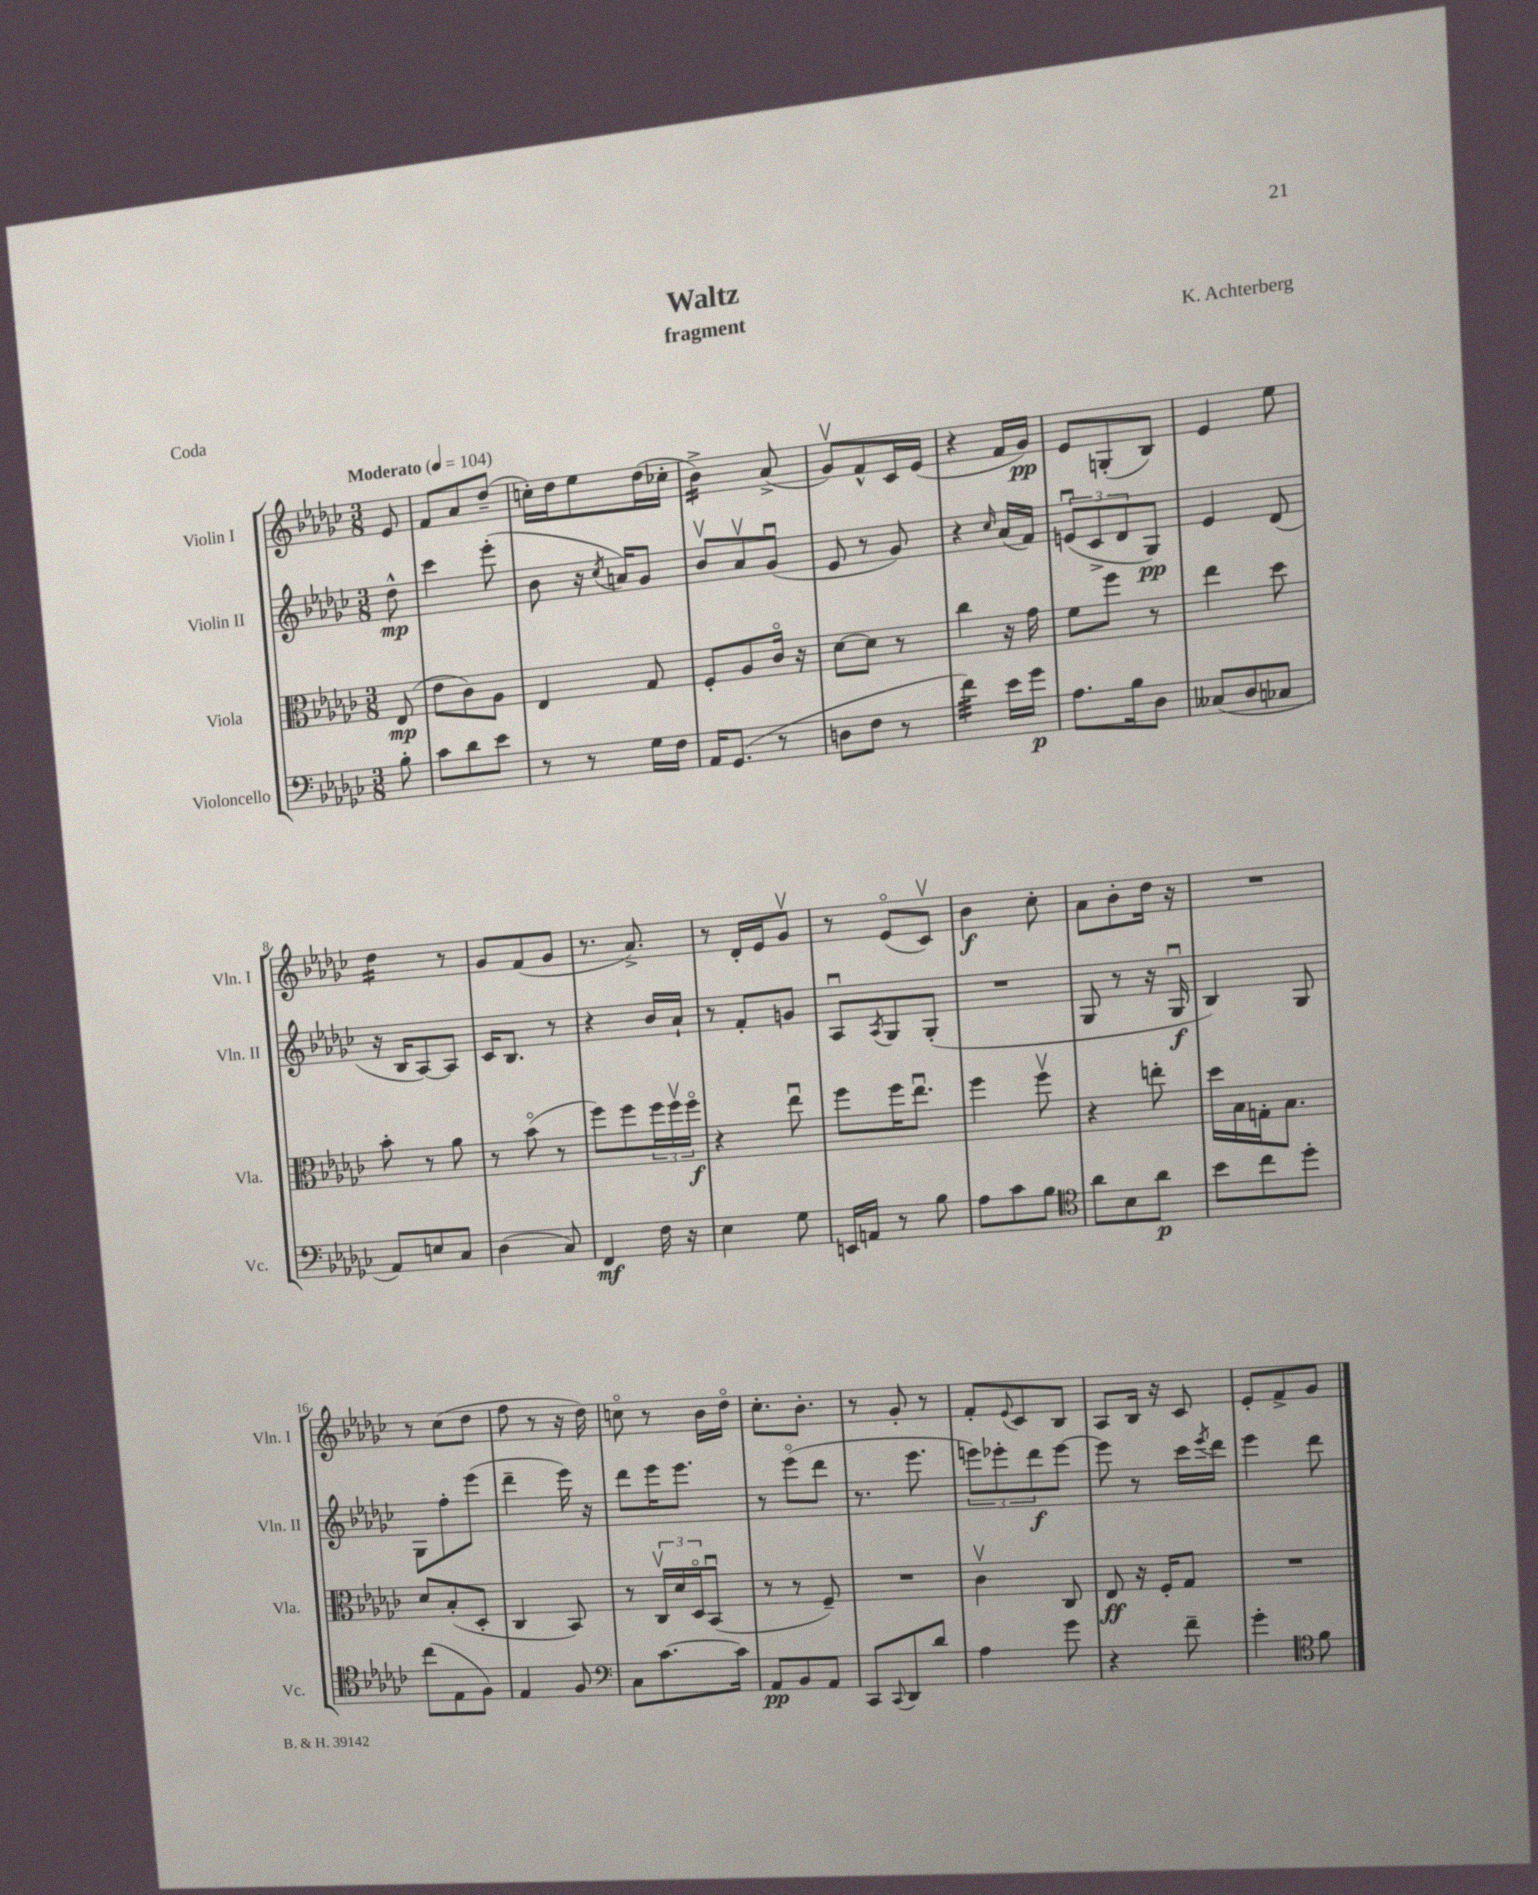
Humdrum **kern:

**kern	**kern	**kern	**kern
*staff4	*staff3	*staff2	*staff1
*clefF4	*clefC3	*clefG2	*clefG2
*k[b-e-a-d-g-c-]	*k[b-e-a-d-g-c-]	*k[b-e-a-d-g-c-]	*k[b-e-a-d-g-c-]
*M3/8	*M3/8	*M3/8	*M3/8
*MM104	*MM104	*MM104	*MM104
8B-'\	(8E-/	8dd-^^\	8e-/
=	=	=	=
8c-\L	8e-\L	4ccc-\	8f/L
8d-\	8c-\)	.	8a-/
8e-\J	8A-\J	(8eee-'\	(8dd-~/J
=	=	=	=
8r	4E-/	8b-\	16cc'\LL)
.	.	.	16dd-\J
8r	.	16r	8ee-\
.	.	8qcc-/	.
.	.	16a/LK)	.
16G-\LL	8G-/	8g-/J	(16dd-\L
16F\JJ	.	.	16cc-'\JJ
=	=	=	=
16AA-/LK	8F'/L	8b-v/L	4b-^\)
(8.GG-/J	.	.	.
.	8A-/	8a-v/	.
8r	16c-o/Jk	(8g-u/J	(8a-^/
.	16r	.	.
=	=	=	=
8D\L	[8d-\L	8e-/	8g-v/L)
8F\J	8d-\]J	8r	8f^^/
8r	8r	8g-/)	16c-/L
.	.	.	(16e-/JJ
=	=	=	=
4f\)	4cc-\	4r	4r
.	.	16qqcc-/	.
16e-\LL	16r	(16a-/LL	16f/LL
16g-\JJ	16g-\	16f/JJ)	16g-/JJ)
=	=	=	=
8.A-\L	8f\L	(12eu/L	8e-/L
.	.	12c-^/	.
.	8ff\J	.	(8G'/
.	.	12d-/	.
16B-\k	.	.	.
8D-\J	8r	8G-/J)	8B-/J)
=	=	=	=
(8C--/L	4ee-\	4e-/	4e-/
8D-/	.	.	.
8C-/J	8dd-\	(8d-/	8ee-\
=	=	=	=
8AA-/L)	8b-'\	16r	4dd-\
.	.	16B-/LK	.
8E/	8r	[8A-/)	.
8C-/J	8a-\	8A-/]J	8r
=	=	=	=
(4D-\	8r	16c-/LK	8g-/L
.	.	8.B-/J	.
.	(8b-o\	.	(8f/
8C-/)	8r	8r	8g-/J
=	=	=	=
4FF/	8ff\L)	4r	8.r
.	8ff\	.	.
.	.	.	8.a-^/)
16F\	24ff\L	16b-/LL	.
.	24ffv\	.	.
16r	.	16a-`/JJ	.
.	24ffo\JJ	.	.
=	=	=	=
4E-\	4r	8r	8r
.	.	8f'/L	16d-'/LL
.	.	.	16e-/J
8G-\	8ee-u\	8g/J	8g-v/J
=	=	=	=
16EE/LL	8ff\L	8A-u/L	8r
16AA/JJ	.	.	.
.	.	8qA-/	.
8r	16ff\K	8G-/	(8e-o/L
.	8.ee-u\J	.	.
8B-\	.	(8G-'/J	8c-v/J)
=	=	=	=
8A-\L	4ff\	4.r	4b-\
8c-\	.	.	.
8B-\J	8ffv\	.	8cc-'\
=	=	=	=
*clefC4	*	*	*
8a-\L	4r	8G-/	8a-\L
8B-\	.	8r	8b-'\
8a-\J	8ee'\	16r	16dd-\Jk
.	.	16G-u/	16r
=	=	=	=
8b-\L	16dd-\LL	4B-/)	4.r
.	16B-\	.	.
8cc-\	16G'\J	.	.
.	8.B-\J	.	.
8dd-'\J	.	8G-/	.
=	=	=	=
(8cc-\L	8d-/L	8G-\L	8r
8E-\	(8B-'/	8ff'\	(8cc-\L
8F\J)	8D-'/J	(8eee-\J	8dd-\J
=	=	=	=
4E-/	4C-/	4ddd-~\	8ff\
.	.	.	8r
8F/	8BB-/)	16eee-\)	16r
.	.	16r	16dd-\)
=	=	=	=
*clefF4	*	*	*
8C-\L	8r	8ddd-\L	8cco\
[8.c-\	24C-v/LL	16eee-\K	8r
.	24d-/	.	.
.	.	8.eee-\J	.
.	24D-o/J	.	.
.	(8BB-u/J	.	16b-\LL
16c-\]Jk	.	.	16dd-o\JJ
=	=	=	=
8AA-/L	8r	8r	8.cc-'\L
8BB-/	8r	(8eee-o\L	.
.	.	.	8.b-'\J
8AA-/J	8F~/)	8ddd-\J	.
=	=	=	=
8CC-/L	4.r	8.r	8r
8qqCC-/	.	.	.
8DD-/	.	.	8g-'/
.	.	8.eee-\	.
8d-/J	.	.	8r
=	=	=	=
4A-\	4c-v\	12eee\L)	8f'/L
.	.	12eee-'\	.
.	.	.	8qqe-/
.	.	.	8c-/
.	.	12ddd-\	.
8g-\	8C-/	[8eee-\J	8B-/J
=	=	=	=
4r	8E-/	8eee-\]	8A-/L
.	16r	8r	16B-/Jk
.	16F'/LK	.	16r
8f~\	8G-/J	16ccc-\LL	8c-/
.	.	8qeee-/	.
.	.	16ddd-\JJ	.
=	=	=	=
4g-'\	4.r	4eee-\	8e-'/L
.	.	.	8f^/
*clefC4	*	*	*
8f\	.	8ddd-\	8g-/J
==	==	==	==
*-	*-	*-	*-
